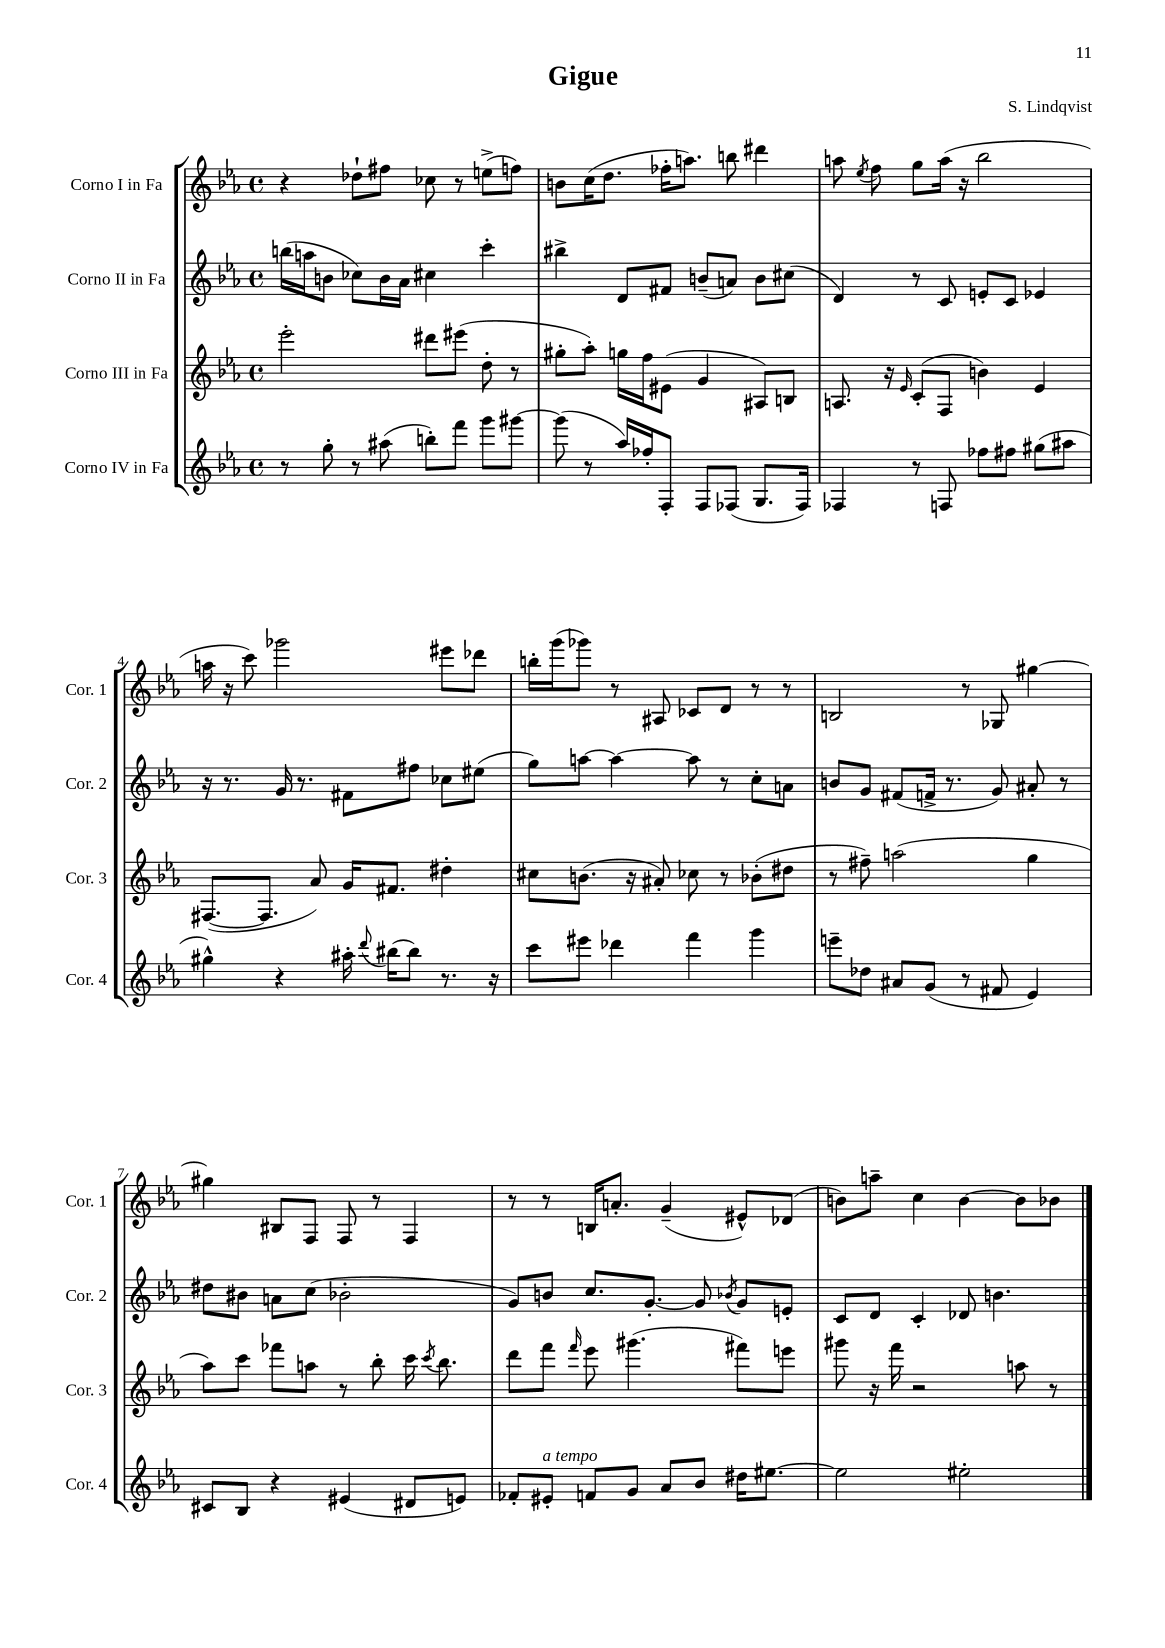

**kern	**kern	**kern	**kern
*staff4	*staff3	*staff2	*staff1
*clefG2	*clefG2	*clefG2	*clefG2
*k[b-e-a-]	*k[b-e-a-]	*k[b-e-a-]	*k[b-e-a-]
*M4/4	*M4/4	*M4/4	*M4/4
*met(c)	*met(c)	*met(c)	*met(c)
8r	2eee-'\	(16bb\LL	4r
.	.	16aa\J	.
8gg'\	.	8b\J	.
8r	.	8cc-\L)	8dd-`\L
(8aa#\	.	16b\L	8ff#\J
.	.	16a-\JJ	.
8bb'\L)	8ddd#\L	4cc#\	8cc-\
8fff\J	(8eee#\J	.	8r
8ggg\L	8dd'\	4ccc'\	(8ee^\L
[8ggg#\J	8r	.	8ff\J)
=	=	=	=
(8ggg#\]	8gg#'\L	4bb#^\	8b\L
8r	8aa-'\J)	.	(16cc\K
.	.	.	8.dd\J
16aa-/LL)	16gg\LL	8d/L	.
16ff-'/J	16ff\J	.	.
8F'/J	(8e#\J	8f#/J	16ff-'\LK
.	.	.	8.aa\J)
8F/L	4g/	(8b~/L	.
(8F-/J	.	8a/J)	8bb\
8.G/L	8A#/L)	8b\L	4ddd#\
.	8B/J	(8cc#\J	.
16F-/Jk)	.	.	.
=	=	=	=
4F-/	8.A/	4d/)	8aa\
.	.	.	8qee-/
.	.	.	8ff\
.	16r	.	.
.	16qqe-/	.	.
8r	(8c'/L	8r	8gg\L
8F/	8F/J	8c/	(16aa\Jk
.	.	.	16r
8ff-\L	4b\)	8e'/L	2bb-\
8ff#\J	.	8c/J	.
(8gg#\L	4e-/	4e-/	.
8aa#\J	.	.	.
=	=	=	=
4gg#^^\)	([8.F#/L	16r	16aa\
.	.	8.r	16r
.	.	.	8ccc\)
.	8.F#/]J	.	.
4r	.	16g/	2ggg-\
.	.	8.r	.
.	8a-/)	.	.
16aa#'\	16g/LK	8f#\L	.
8qqddd/	.	.	.
(16bb#\LK	8.f#/J	.	.
8bb#\J)	.	8ff#\J	.
8.r	4dd#'\	8cc-\L	8eee#\L
.	.	(8ee#\J	8ddd-\J
16r	.	.	.
=	=	=	=
8ccc\L	8cc#\L	8gg\L)	16bb'\LL
.	.	.	(16ggg\J
8eee#\J	(8.b\J	[8aa\J	8ggg-\J)
4ddd-\	.	4aa\_	8r
.	16r	.	.
.	8a#'/)	.	8A#/
4fff\	8cc-\	8aa\]	8c-/L
.	8r	8r	8d/J
4ggg\	(8b-'\L	8cc'\L	8r
.	8dd#\J	8a\J	8r
=	=	=	=
8eee~\L	8r	8b/L	2B/
8dd-\J	8ff#~\)	8g/J	.
8a#/L	(2aa\	(8f#/L	.
(8g/J	.	16f^/Jk	.
.	.	8.r	.
8r	.	.	8r
8f#/	.	8g/)	8G-/
4e-/)	4gg\	8a#'/	[4gg#\
.	.	8r	.
=	=	=	=
8c#/L	8aa-\L)	8dd#\L	4gg#\]
8B-/J	8ccc\J	8b#\J	.
4r	8fff-\L	8a\L	8B#/L
.	8aa\J	(8cc\J	8F/J
(4e#/	8r	2b-'\	8F/
.	8bb-'\	.	8r
8d#/L	16ccc\	.	4F/
.	8qccc/	.	.
.	8.bb-\	.	.
8e/J)	.	.	.
=	=	=	=
8f-'/L	8ddd\L	8g/L)	8r
8e#'/J	8fff\J	8b/J	8r
.	16qqfff/	.	.
8f/L	8eee-\	8.cc/L	16B/LK
.	.	.	8.a'/J
8g/J	(4.ggg#\	.	.
.	.	[8.g'/J	.
8a-/L	.	.	(4g~/
8b-/J	.	8g/]	.
.	.	8qb-/	.
16dd#\LK	8fff#\L)	8g/L	8e#^^/L)
[8.ee#\J	.	.	.
.	8eee\J	8e'/J	(8d-/J
=	=	=	=
2ee#\]	8ggg#\	8c/L	8b\L)
.	16r	8d/J	8aa~\J
.	16fff\	.	.
.	2r	4c'/	4cc\
2ee#'\	.	8d-/	[4b\
.	.	4.b\	.
.	8aa\	.	8b\]L
.	8r	.	8b-\J
==	==	==	==
*-	*-	*-	*-
